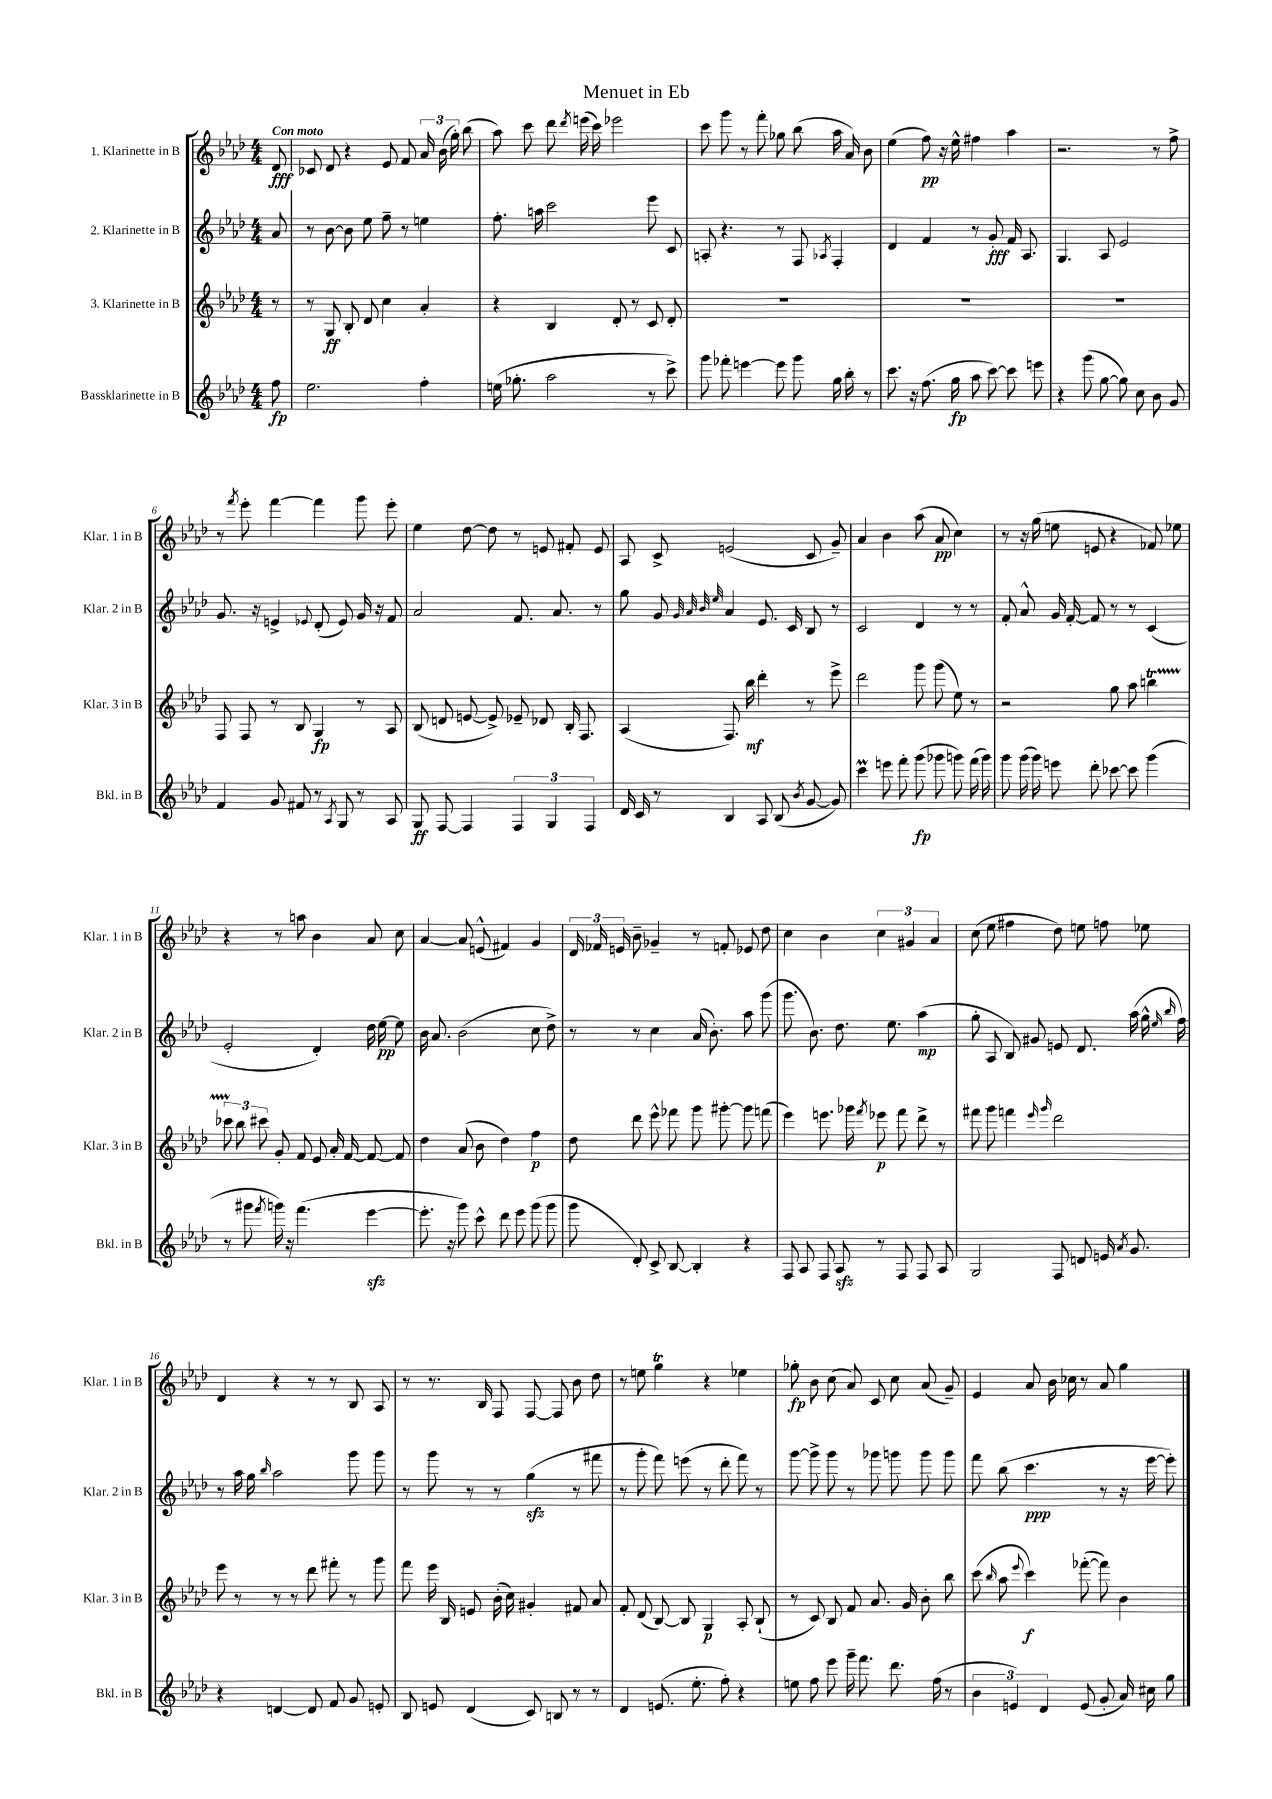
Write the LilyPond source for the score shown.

\header { title = "Menuet in Eb" }
<<
\new StaffGroup <<
\new Staff = "s0" \with { instrumentName = "1. Klarinette in B" shortInstrumentName = "Klar. 1 in B" } {
    \clef treble \key aes \major \numericTimeSignature \time 4/4 \partial 8 \tempo "Con moto"
    \autoBeamOff des'8\fff |
    ces'8 des'8 r4 ees'8 f'8 \tuplet 3/2 { aes'16 bes'16( g''16-.) } bes''8( |
    aes''8) c'''8 des'''8 \acciaccatura { des'''8 } e'''16( c'''16) ees'''2 |
    c'''8 g'''8 r8 f'''8-. ges''8 bes''8( aes''16 aes'16) bes'8 |
    ees''4( f''8\pp) r16 ees''16-^ fis''4 aes''4 |
    r2. r8 f''8-> |
    r8 \acciaccatura { f'''8 } ees'''8-. f'''4~ f'''4 g'''8 ees'''8-. |
    ees''4 des''8~ des''8 r8 e'8 fis'8-. e'8 |
    aes8 c'8-> e'2( c'8 g'8--) |
    aes'4 bes'4 aes''8( aes'8\pp c''4) |
    r8 r16 g''16( e''8 e'8 r4 fes'8) ees''8 |
    r4 r8 a''8 bes'4 aes'8 c''8 |
    aes'4~ aes'8 e'8-^( fis'4) g'4 |
    \tuplet 3/2 { des'16 fes'16 e'16 } bes'8-- ges'4-- r8 f'8-. ees'8 des''8 |
    c''4 bes'4 \tuplet 3/2 { c''4 gis'4 aes'4 } |
    c''8( ees''8 fis''4 des''8) e''8 f''8 ees''8 |
    des'4 r4 r8 r8 bes8 aes8 |
    r8 r8. bes16 f8 f8~ f8 bes'8 des''8 |
    r8 e''8 g''4\trill r4 ees''4 |
    ges''8-.\fp bes'8 c''8( aes'8) c'8 c''8 aes'8( g'8--) |
    ees'4 aes'8 bes'16 ces''16 r8 aes'8 g''4 \bar "|." |
}
\new Staff = "s1" \with { instrumentName = "2. Klarinette in B" shortInstrumentName = "Klar. 2 in B" } {
    \clef treble \key aes \major \numericTimeSignature \time 4/4 \partial 8
    \autoBeamOff aes'8 |
    r8 bes'8~ bes'8 ees''8 f''8-- r8 e''4 |
    f''8.-. a''16 c'''2 ees'''8 c'8 |
    a8-. r4. r8 f8 \acciaccatura { aes8 } f4-. |
    des'4 f'4 r8 g'8-.\fff f'16 aes8. |
    g4. aes8 ees'2 |
    g'8. r16 e'4-> \appoggiatura { ees'8 } des'8-.( ees'8) g'16 r16 f'8 |
    aes'2 f'8. aes'8. r8 |
    g''8 g'8 \grace { g'32 aes'32 bes'32 ees''32 } aes'4 ees'8. c'16 bes8 r8 |
    c'2 des'4 r8 r8 |
    f'8-. aes'8-^ g'16 f'16~-. f'8 r8 r8 c'4( |
    ees'2-. des'4-.) des''16 ees''16~\pp ees''8 |
    bes'16 aes'8. bes'2( c''8 des''8->) |
    r8 r8 c''4 aes'16( bes'8.-.) aes''8 g'''8( |
    g'''8. bes'8.) des''8. ees''8. aes''4\mp( |
    g''8-. aes8 bes8) gis'8 e'8 des'8. aes''16( g''16-^ \grace { ees''16 bes''16 } f''16) |
    r8 aes''16 g''16 \grace { bes''16 } aes''2 g'''8 g'''8 |
    r8 g'''8 r8 r8 g''4\sfz( r8 fis'''8 |
    r8 g'''8-. f'''8) e'''8( r8 des'''8-. f'''8) r8 |
    g'''8~ g'''8-> g'''8 r8 ges'''8 g'''8 g'''8 g'''8 |
    f'''8 bes''8( c'''4.\ppp r8 r16 ees'''16~ ees'''8-.) \bar "|." |
}
\new Staff = "s2" \with { instrumentName = "3. Klarinette in B" shortInstrumentName = "Klar. 3 in B" } {
    \clef treble \key aes \major \numericTimeSignature \time 4/4 \partial 8
    \autoBeamOff r8 |
    r8 g8\ff bes8-. des'8 c''4 aes'4-. |
    r4 bes4 des'8-. r8 c'8 des'8-. |
    R1 |
    R1 |
    R1 |
    f8 f8 r8 bes8 g4\fp r8 aes8 |
    bes8( d'8 e'8~ e'8->) ees'8-- des'8 bes16-. f8. |
    aes4( f8.) bes''16\mf des'''4-. r8 ees'''8-> |
    des'''2 g'''8 g'''8( ees''8) r8 |
    r2 g''8 aes''8 b''4\startTrillSpan |
    \tuplet 3/2 { ces'''8 bes''8\stopTrillSpan cis'''8 } g'8-. f'8 ees'8 aes'16-. f'16~ f'8~ f'8 |
    des''4 aes'8( bes'8 des''4) f''4\p |
    des''8 des'''8 ees'''8-^ fes'''8 g'''8 gis'''8~-. gis'''8 f'''8( |
    ees'''4) e'''8. ges'''16 \acciaccatura { f'''8 } ees'''8\p f'''8 des'''8-> r8 |
    fis'''8 g'''8 f'''4 \grace { ees'''16 g'''16 } des'''2 |
    ees'''8 r8 r8 r8 des'''8 fis'''8-. r8 g'''8 |
    f'''8 ees'''16 bes16 e'8 bes'16-.( c''16) gis'4-. fis'8 aes'8 |
    f'8-. des'8( bes8~) bes8 g4\p aes8-. bes8-!( |
    r8 c'8) bes8 f'8 aes'8. g'16 bes'8-. bes''8 |
    c'''8( \grace { bes''16 } aes''8 \appoggiatura { ees'''8 } c'''4\f) fes'''8~-.( fes'''8) bes'4 \bar "|." |
}
\new Staff = "s3" \with { instrumentName = "Bassklarinette in B" shortInstrumentName = "Bkl. in B" } {
    \clef treble \key aes \major \numericTimeSignature \time 4/4 \partial 8
    \autoBeamOff f''8\fp |
    ees''2. f''4-. |
    e''16( ges''8.-. aes''2 r8 c'''8->) |
    g'''8 fes'''8-. e'''4~ e'''8 g'''8 g''16 bes''16-. r8 |
    c'''8. r16 f''8.( g''16\fp aes''8 c'''8~) c'''8 e'''8 |
    r4 g'''8( g''8~ g''8) c''8 bes'8 g'8 |
    f'4 g'8 fis'8 r8 \acciaccatura { aes8 } g8 r8 aes8 |
    g8\ff f8~ f4 \tuplet 3/2 { f4 g4 f4 } |
    des'16 c'16 r8 bes4 aes8 bes8( \acciaccatura { bes'8 } g'8~ g'8) |
    c'''4\prall e'''8 f'''8-. g'''8\fp( ges'''8 g'''8) f'''16( g'''16) |
    g'''8 g'''16( g'''16) e'''8 des'''8-. ces'''8~ ces'''8 g'''4( |
    r8 gis'''8 \acciaccatura { f'''8 } g'''16) r16 f'''4.( ees'''4~\sfz |
    ees'''8.-. r16 g'''8) c'''8-^ des'''8 ees'''8 g'''8( g'''8 |
    g'''8 des'8-.) c'8-> bes8~ bes4-. r4 |
    f8 aes8 f8 aes8\sfz r8 f8 f8 aes8 |
    g2 f8 d'8 e'16 \acciaccatura { aes'8 } g'8. |
    r4 d'4~ d'8 f'8 g'8 e'8-. |
    bes8 e'8 des'4( c'8) b8 r8 r8 |
    des'4 e'8.( ees''8.-. f''8-.) r4 |
    e''8 f''8 ees'''8 g'''16-- f'''8. des'''8. f''16( r8 |
    \tuplet 3/2 { bes'4 e'4) des'4 } e'8( g'8-. aes'16) cis''16 g''8 \bar "|." |
}
>>
>>
